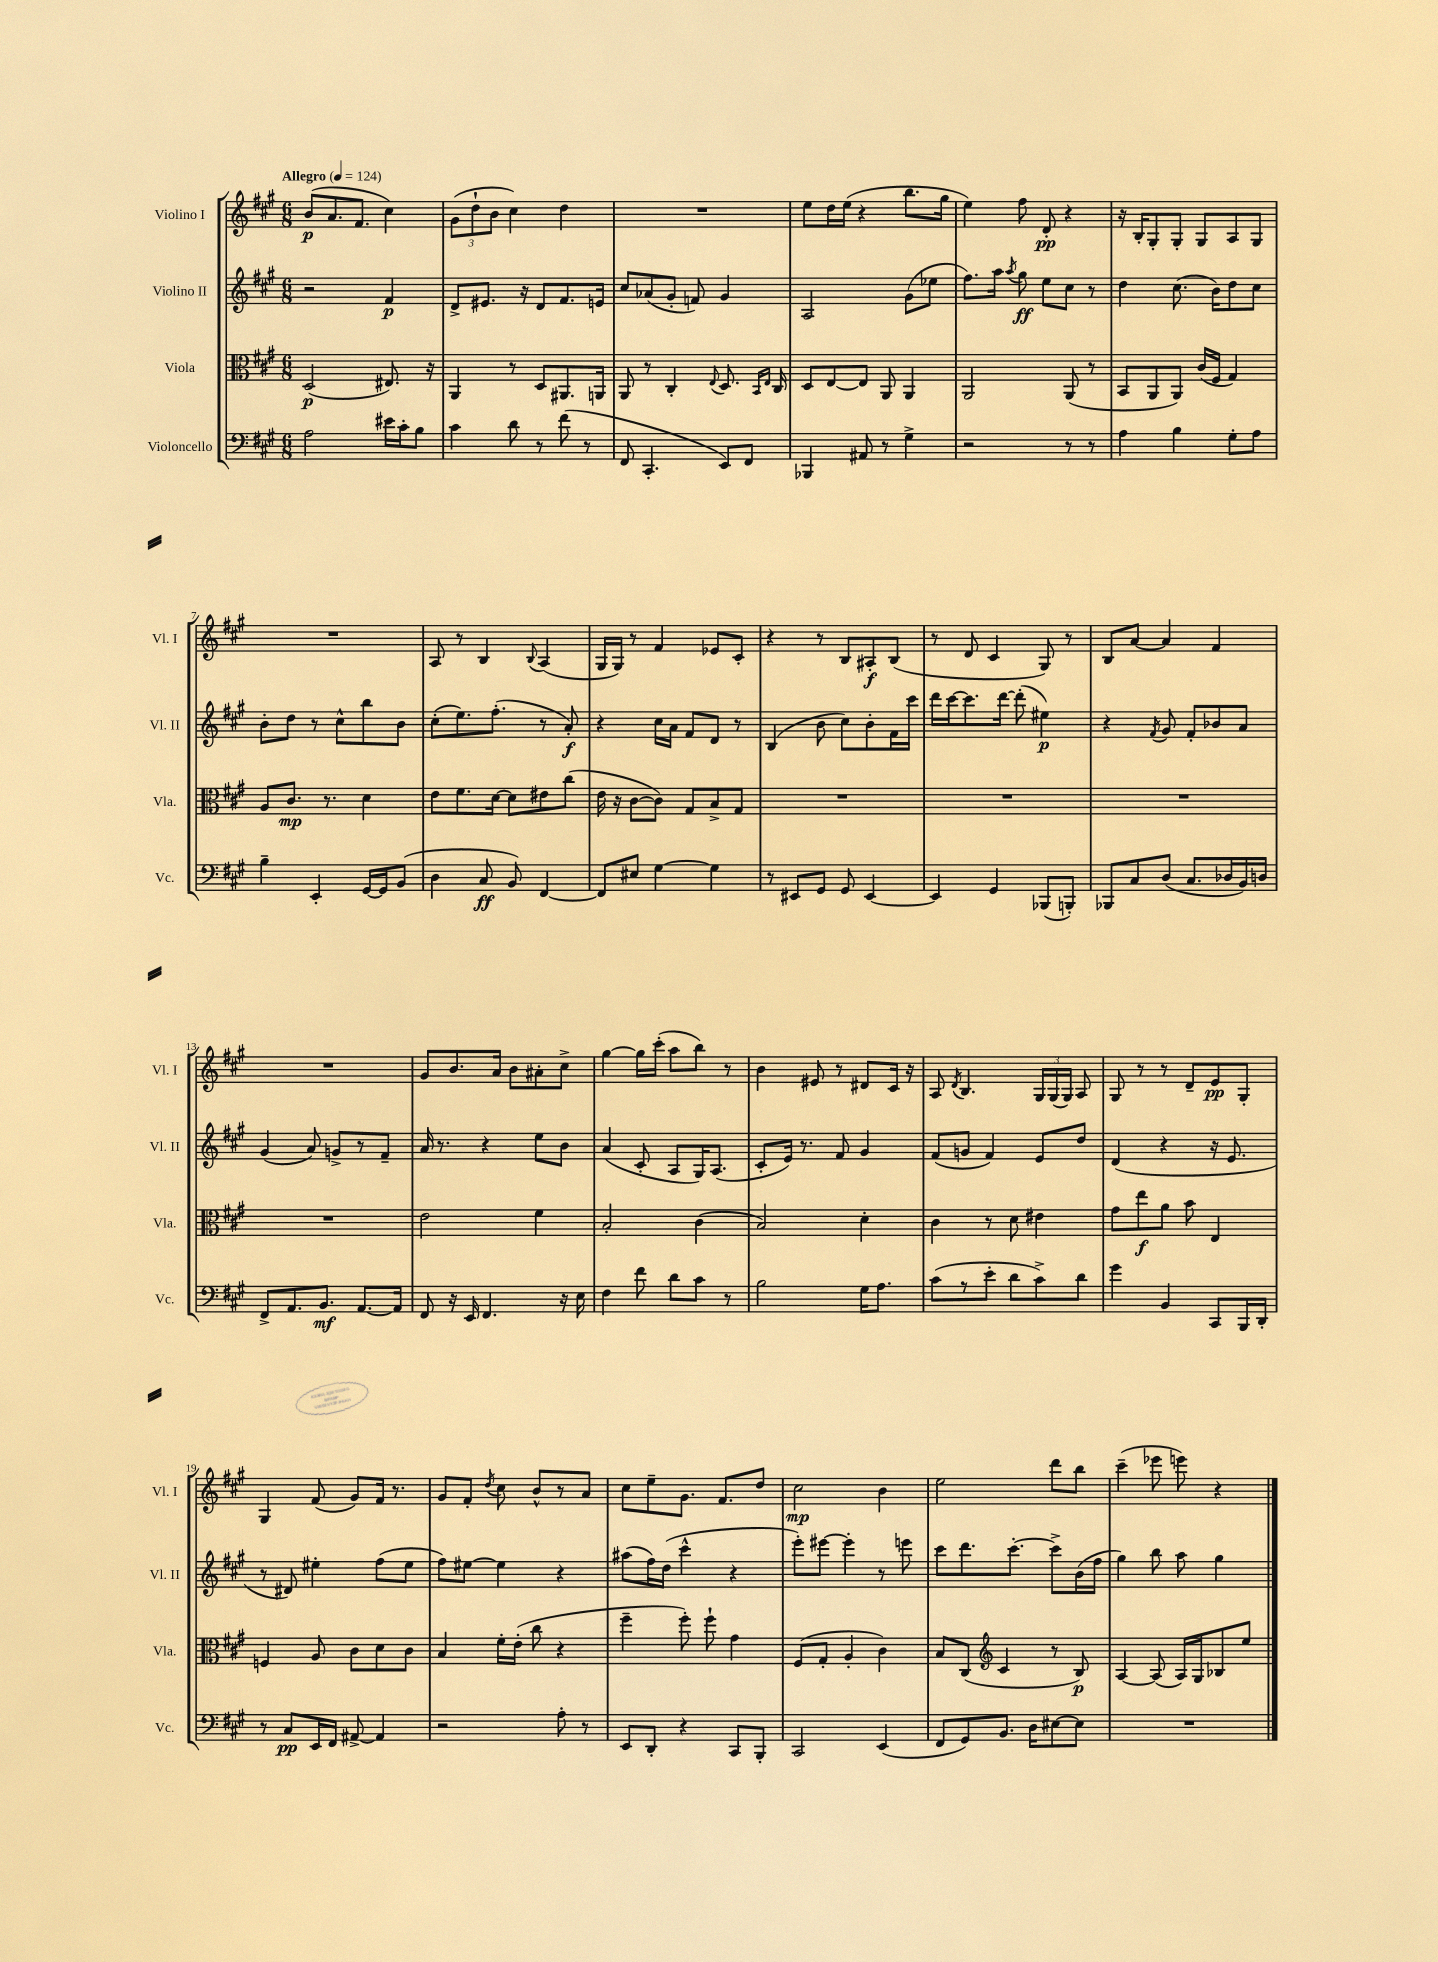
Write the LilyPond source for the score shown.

<<
\new StaffGroup <<
\new Staff = "s0" \with { instrumentName = "Violino I" shortInstrumentName = "Vl. I" } {
    \clef treble \key a \major \numericTimeSignature \time 6/8 \tempo "Allegro" 4 = 124
    \autoBeamOff b'8[\p( a'8. fis'8.] cis''4) |
    \tuplet 3/2 { gis'8[( d''8-! b'8] } cis''4) d''4 |
    R2. |
    e''8[ d''16 e''16]( r4 b''8.[ gis''16] |
    e''4) fis''8 d'8-.\pp r4 |
    r16 b16[-. gis8-. gis8]-. gis8[ a8 gis8] |
    R2. |
    a8 r8 b4 \appoggiatura { b8 } a4( |
    gis16[ gis16]) r8 fis'4 ees'8[ cis'8]-. |
    r4 r8 b8[ ais8-.\f b8]( |
    r8 d'8 cis'4 gis8) r8 |
    b8[ a'8]~ a'4 fis'4 |
    R2. |
    gis'8[ b'8. a'16] b'8[ ais'8-. cis''8]-> |
    gis''4~ gis''16[ cis'''16]-.( a''8[ b''8]) r8 |
    b'4 eis'8 r8 dis'8[ cis'16] r16 |
    a8 \acciaccatura { d'8 } b4. \tuplet 3/2 { gis16[ gis16( gis16]) } a8 |
    gis8 r8 r8 d'8[-- e'8\pp gis8]-. |
    gis4 fis'8( gis'8[) fis'16] r8. |
    gis'8[ fis'8]-. \acciaccatura { d''8 } cis''8 b'8[-^ r8 a'8] |
    cis''8[ e''8-- gis'8.] fis'8.[ d''8] |
    cis''2\mp b'4 |
    e''2 d'''8[ b''8] |
    cis'''4--( ees'''8 e'''8) r4 \bar "|." |
}
\new Staff = "s1" \with { instrumentName = "Violino II" shortInstrumentName = "Vl. II" } {
    \clef treble \key a \major \numericTimeSignature \time 6/8
    \autoBeamOff r2 fis'4\p |
    d'8[-> eis'8.] r16 d'8[ fis'8. e'16] |
    cis''8[ aes'8( gis'8]-. f'8) gis'4 |
    a2 gis'8[( ees''8] |
    fis''8.[) a''16] \acciaccatura { a''8 } gis''8\ff e''8[ cis''8] r8 |
    d''4 cis''8.( b'16[) d''8 cis''8] |
    b'8[-. d''8] r8 cis''8[-^ b''8 b'8] |
    cis''8[-.( e''8.) fis''8.]-.( r8 a'8-.\f) |
    r4 cis''16[ a'16] fis'8[ d'8] r8 |
    b4( b'8 cis''8[) b'8-. fis'16 cis'''16] |
    d'''16[ cis'''16~ cis'''8. d'''16]~ d'''8-.( eis''4\p) |
    r4 \acciaccatura { fis'8 } gis'8 fis'8[-. bes'8 a'8] |
    gis'4( a'8) g'8[-> r8 fis'8]-- |
    a'16 r8. r4 e''8[ b'8] |
    a'4( cis'8-. a8[ gis16) a8.]( |
    cis'8[-. e'16]) r8. fis'8 gis'4 |
    fis'8[( g'8] fis'4) e'8[ d''8] |
    d'4( r4 r16 e'8. |
    r8 dis'8) eis''4-. fis''8[( eis''8] |
    fis''8[) eis''8]~ eis''4 r4 |
    ais''8[( fis''16) d''16]( cis'''4-^ r4 |
    e'''8[-.) eis'''8]~ eis'''4-. r8 e'''8 |
    cis'''8[ d'''8. cis'''8.]~-. cis'''8[-> b'16( fis''16] |
    gis''4) b''8 a''8 gis''4 \bar "|." |
}
\new Staff = "s2" \with { instrumentName = "Viola" shortInstrumentName = "Vla." } {
    \clef alto \key a \major \numericTimeSignature \time 6/8
    \autoBeamOff d2\p( eis8.) r16 |
    a,4 r8 d8[ ais,8. a,16] |
    a,8 r8 cis4-. \appoggiatura { e8 } d8. \grace { b,16[ e16] } cis16 |
    d8[ e8~ e8] a,8 a,4 |
    a,2 a,8( r8 |
    b,8[ a,8 a,8]) cis'16[( fis16] gis4) |
    a8[ cis'8.]\mp r8. d'4 |
    e'8[ fis'8. d'16]~ d'8[ eis'8 cis''8]( |
    e'16 r16 cis'8[~ cis'8]) gis8[ b8-> gis8] |
    R2. |
    R2. |
    R2. |
    R2. |
    e'2 fis'4 |
    b2-. cis'4( |
    b2) d'4-. |
    cis'4 r8 d'8 eis'4 |
    gis'8[ e''8\f a'8] b'8 e4 |
    f4 a8 cis'8[ d'8 cis'8] |
    b4 fis'16[-. e'16]-.( cis''8 r4 |
    fis''4-- fis''8-.) fis''8-! gis'4 |
    fis8[( gis8]-. a4-. cis'4) |
    b8[ cis8]( \clef treble cis'4 r8 b8\p) |
    a4~ a8( a16[) gis16 bes8 e''8] \bar "|." |
}
\new Staff = "s3" \with { instrumentName = "Violoncello" shortInstrumentName = "Vc." } {
    \clef bass \key a \major \numericTimeSignature \time 6/8
    \autoBeamOff a2 eis'16[ cis'16-. b8] |
    cis'4 d'8 r8 fis'8( r8 |
    fis,8 cis,4.-. e,8[) fis,8] |
    bes,,4 ais,8 r8 gis4-> |
    r2 r8 r8 |
    a4 b4 gis8[-. a8] |
    b4-- e,4-. gis,16[~ gis,16 b,8]( |
    d4 cis8\ff b,8) fis,4~ |
    fis,8[ eis8] gis4~ gis4 |
    r8 eis,8[ gis,8] gis,8 eis,4~ |
    eis,4 gis,4 bes,,8[( b,,8]-.) |
    bes,,8[ cis8 d8]( cis8.[ des16 b,16) d16] |
    fis,8[-> a,8. b,8.]\mf a,8.[~ a,16] |
    fis,8 r16 e,16 fis,4. r16 e16 |
    fis4 fis'8 d'8[ cis'8] r8 |
    b2 gis16[ a8.] |
    cis'8[( r8 e'8]-. d'8[ cis'8->) d'8] |
    gis'4 b,4 cis,8[ b,,16 d,16]-. |
    r8 cis8[\pp e,16 fis,16] ais,8~-> ais,4 |
    r2 a8-. r8 |
    e,8[ d,8]-. r4 cis,8[ b,,8]-. |
    cis,2 e,4( |
    fis,8[ gis,8) b,8.] d16[ eis8~ eis8] |
    R2. \bar "|." |
}
>>
>>
